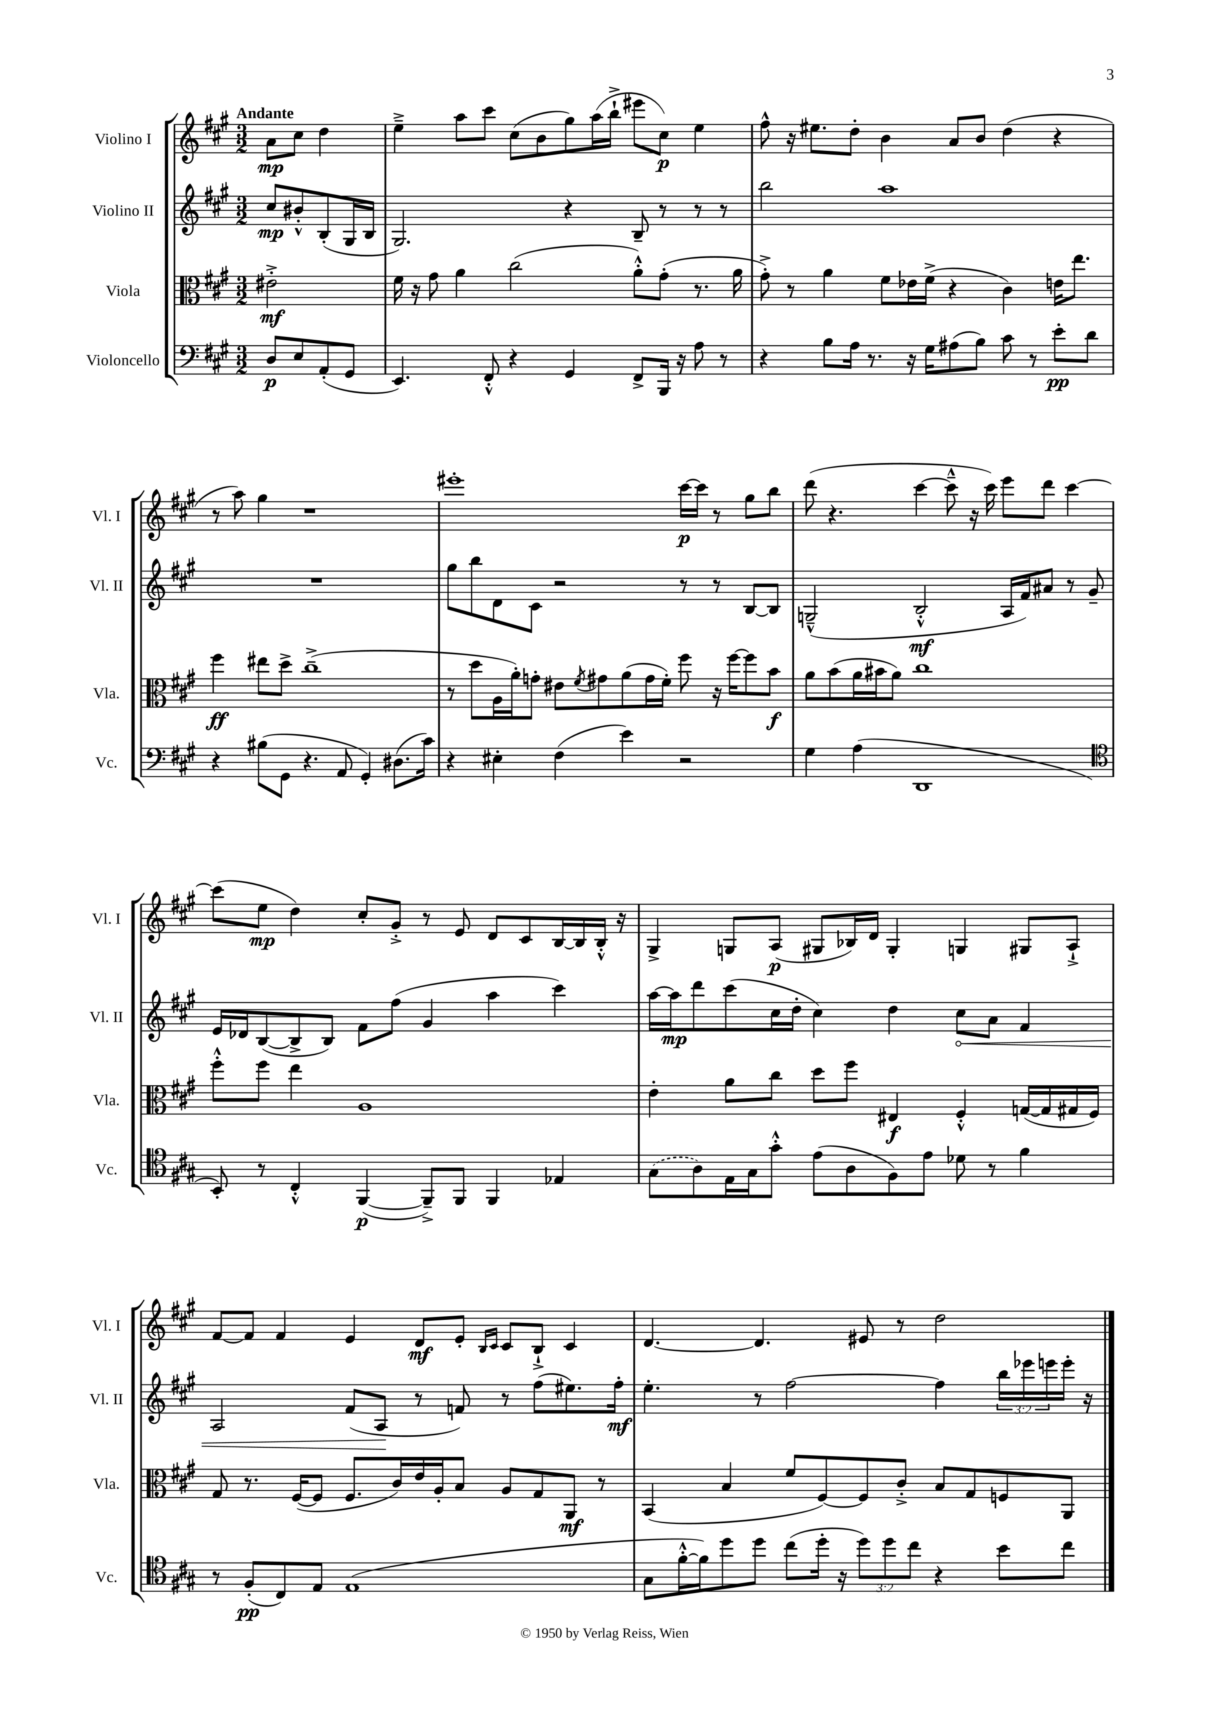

**kern	**kern	**kern	**kern
*staff4	*staff3	*staff2	*staff1
*clefF4	*clefC3	*clefG2	*clefG2
*k[f#c#g#]	*k[f#c#g#]	*k[f#c#g#]	*k[f#c#g#]
*M3/2	*M3/2	*M3/2	*M3/2
8D/L	2e#'^\	8cc#/L	8a\L
8E/	.	8b#'^^/	8cc#\J
(8AA'/	.	(8B'/	4dd\
8GG#/J	.	16G#/L	.
.	.	16B/JJ	.
=	=	=	=
4.EE/)	16f#\	2.G#/)	4ee~^\
.	16r	.	.
.	8g#\	.	.
.	4a\	.	8aa\L
8FF#'^^/	.	.	8ccc#\J
4r	(2cc#\	.	(8cc#\L
.	.	.	8b\
4GG#/	.	4r	8gg#\)
.	.	.	(16aa\L
.	.	.	16bb`^\JJ
8FF#^/L	8a'^^\L)	8B~/	8eee#\L
16BBB/Jk	(8g#'\J	8r	8cc#\J)
16r	.	.	.
8A\	8.r	8r	4ee\
8r	.	8r	.
.	16a\	.	.
=	=	=	=
4r	8g#'^\)	2bb\	8ff#^^\
.	8r	.	16r
.	.	.	8.ee#\L
8B\L	4a\	.	.
16A\Jk	.	.	8dd'\J
8.r	.	.	.
.	8f#\L	1aa	4b\
16r	16e-\L	.	.
16G#\LK	(16f#^\JJ	.	.
(8A#\	4r	.	8a/L
8B\J)	.	.	8b/J
8c#\	4c#\)	.	(4dd\
8r	.	.	.
8e'\L	16e\LK	.	4r
.	8.ee\J	.	.
8d\J	.	.	.
=	=	=	=
4r	4ff#\	1.r	8r
.	.	.	8aa\)
(8B#\L	8ee#\L	.	4gg#\
8GG#\J	8dd^\J	.	.
4.r	(1cc#~^	.	1r
8AA/	.	.	.
4GG#'/)	.	.	.
(8.D#\L	.	.	.
16c#\Jk)	.	.	.
=	=	=	=
4r	8r	8gg#\L	1eee#'
.	8dd\L	8bb\	.
4E#'\	16A\L	8d\	.
.	16a'\J)	.	.
.	8g'\J	8c#\J	.
(4F#\	8e#\L	2r	.
.	8qf#/	.	.
.	8g#\	.	.
4e\)	(8a\	.	.
.	16g#\L	.	.
.	16f#'\JJ)	.	.
2r	8ff#\	8r	[16ccc#\LL
.	.	.	16ccc#\]JJ
.	16r	8r	8r
.	[16ff#\LK	.	.
.	8ff#\]	[8B/L	8gg#\L
.	8b\J	8B/]J	8bb\J
=	=	=	=
4G#\	8a\L	(2G~^^/	(8ddd\
.	(8b\	.	4.r
(4A\	16a\L	.	.
.	16b#\J	.	.
.	8a\J)	.	.
1DD	1cc#	2B'^^/	[4ccc#\
.	.	.	8ccc#~^^\]
.	.	.	16r
.	.	.	16ccc#\)
.	.	16A/LL	8eee\L
.	.	16f#/J)	.
.	.	8a#/J	8ddd\J
.	.	8r	[4ccc#\
.	.	8g#~/	.
=	=	=	=
*clefC4	*	*	*
8BB'/)	8ff#'^^\L	16e/LL	(8ccc#\]L
.	.	16d-/J	.
8r	8ff#\J	([8B/	8ee\J
4C#'^^/	4ee\	8B^/]	4dd\)
.	.	8B/J)	.
([4FF#/	1A	8f#\L	8cc#'/L
.	.	(8ff#\J	8g#'^/J
8FF#~^/]L)	.	4g#/	8r
8FF#/J	.	.	8e/
4FF#/	.	4aa\	8d/L
.	.	.	8c#/
4E-/	.	4ccc#\)	[16B/L
.	.	.	16B/]
.	.	.	16B'^^/JJ
.	.	.	16r
=	=	=	=
(8G#\L	4e'\	[16aa\LL	4G#^/
.	.	16aa\]J	.
8A\)	.	8ddd\	.
16E\L	8a\L	(8ccc#\	8G/L
16G#\J	.	.	.
8g#'^^\J	8cc#\J	16cc#\L	(8A/J
.	.	16dd'\JJ	.
(8e\L	8dd\L	4cc#\)	8G#/L
8A\	8ff#\J	.	16B-/L)
.	.	.	16d/JJ
8F#\)	4E#/	4dd\	4G#'/
8e\J	.	.	.
8d-\	4F#'^^/	8cc#\L	4G/
8r	.	8a\J	.
4f#\	([16G/LL	4f#/	8G#/L
.	16G/]	.	.
.	16G#/	.	8A`^/J
.	16F#/JJ)	.	.
=	=	=	=
8r	8G#/	2A/	[8f#/L
(8F#'/L	8.r	.	8f#/]J
8C#/)	.	.	4f#/
.	([16F#/LK	.	.
8E/J	8F#/]J	.	.
(1E	8.F#/L	(8f#/L	4e/
.	.	8A/J	.
.	16c#/L)	.	.
.	16e/	8r	8d/L
.	16A'/J	.	.
.	8B/J	8f/)	8e'/J
.	.	.	16qqB/LL
.	.	.	16qqc#/JJ
.	8A/L	8r	8c#/L
.	8G#/	(8ff#\L	8B`^/J
.	8AA/J	8.ee#\)	4c#/
.	8r	.	.
.	.	16ff#'\Jk	.
=	=	=	=
8G#\L	(4BB/	4.ee'\	[4.d/
[16f#'^^\L	.	.	.
16f#\]J)	.	.	.
8dd\	4B/	.	.
8dd\J	.	8r	4.d/]
(8cc#\L	8f#/L	[2ff#\	.
16dd'\Jk	[8F#/)	.	.
16r	.	.	.
12dd\L)	8F#/]	.	8e#/
12dd\	.	.	.
.	8c#'^/J	.	8r
12cc#\J	.	.	.
4r	8B/L	4ff#\]	2dd\
.	8G#/	.	.
8b\L	8F/	24bb\LL	.
.	.	24eee-\	.
.	.	24eee\	.
8cc#\J	8AA/J	16eee'\JJ	.
.	.	16r	.
==	==	==	==
*-	*-	*-	*-
